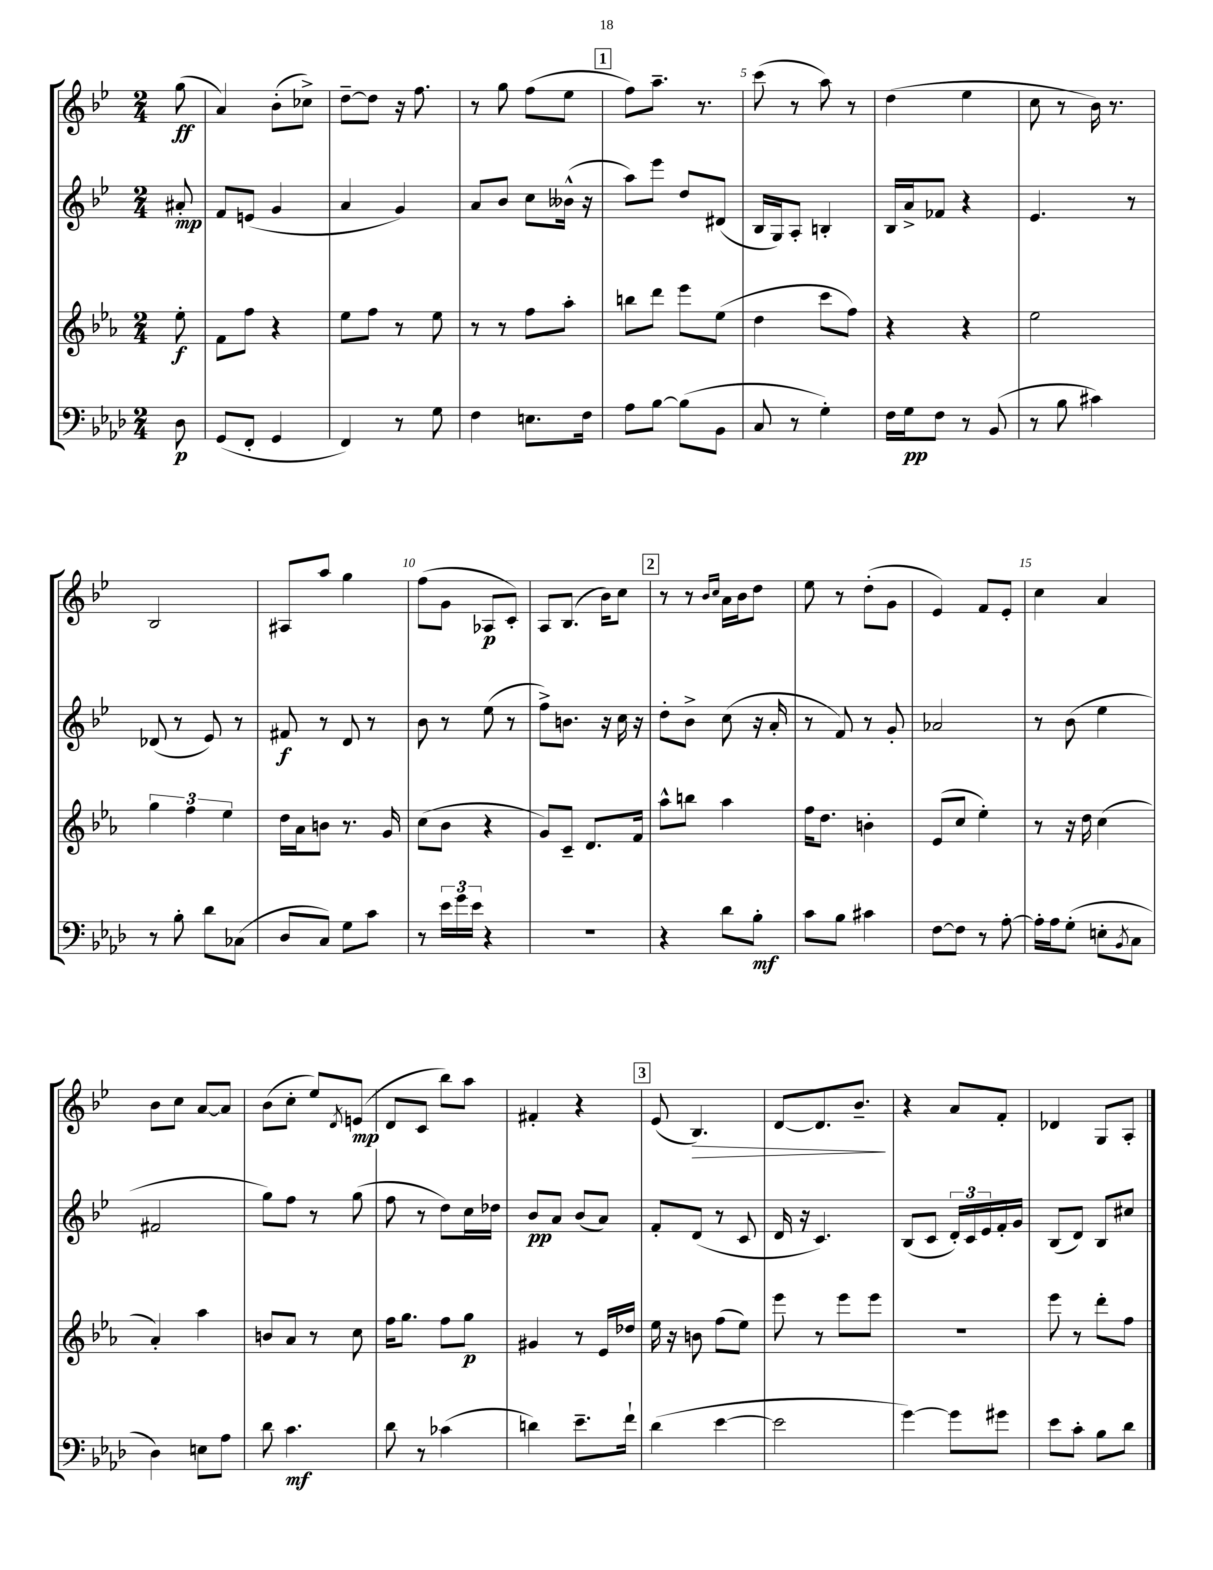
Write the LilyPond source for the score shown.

<<
\new StaffGroup <<
\new Staff = "s0" {
    \clef treble \key bes \major \numericTimeSignature \time 2/4 \partial 8
    g''8\ff( |
    a'4) bes'8-.( ces''8->) |
    d''8~-- d''8 r16 f''8. |
    r8 g''8 f''8( ees''8 |
    \mark \markup { \box "1" } f''8) a''8.-- r8. |
    c'''8( r8 a''8) r8 |
    d''4( ees''4 |
    c''8 r8 bes'16) r8. |
    bes2 |
    ais8 a''8 g''4 |
    f''8( g'8 aes8\p c'8-.) |
    a8 bes8.( bes'16) c''8 |
    \mark \markup { \box "2" } r8 r8 \grace { bes'16 c''16 } a'16 bes'16 d''8 |
    ees''8 r8 d''8-.( g'8 |
    ees'4) f'8 ees'8-. |
    c''4 a'4 |
    bes'8 c''8 a'8~ a'8 |
    bes'8( c''8-. ees''8) \acciaccatura { d'8 } e'8\mp( |
    d'8 c'8 bes''8) a''8 |
    fis'4-. r4 |
    \mark \markup { \box "3" } ees'8( bes4.\>) |
    d'8~ d'8. bes'8.--\! |
    r4 a'8 f'8-. |
    des'4 g8 a8-. \bar "|." |
}
\new Staff = "s1" {
    \clef treble \key bes \major \numericTimeSignature \time 2/4 \partial 8
    ais'8-.\mp |
    f'8 e'8( g'4 |
    a'4 g'4) |
    a'8 bes'8 c''8 beses'16-^( r16 |
    \mark \markup { \box "1" } a''8) ees'''8 d''8 dis'8( |
    bes16 g16) a8-. b4-. |
    bes16 a'16-> fes'8 r4 |
    ees'4. r8 |
    des'8( r8 ees'8) r8 |
    fis'8\f r8 d'8 r8 |
    bes'8 r8 ees''8( r8 |
    f''8->) b'8. r16 c''16 r16 |
    \mark \markup { \box "2" } d''8-. bes'8-> c''8( r16 a'16-. |
    r8 f'8) r8 g'8-. |
    aes'2 |
    r8 bes'8( ees''4 |
    fis'2 |
    g''8) f''8 r8 g''8( |
    f''8 r8 d''8) c''16 des''16 |
    bes'8\pp a'8 bes'8( a'8) |
    \mark \markup { \box "3" } f'8-. d'8( r8 c'8 |
    d'16 r16 c'4.) |
    bes8( c'8 \tuplet 3/2 { d'16-.) c'16 ees'16 } f'16-. g'16 |
    bes8( d'8) bes8 cis''8 \bar "|." |
}
\new Staff = "s2" {
    \clef treble \key ees \major \numericTimeSignature \time 2/4 \partial 8
    ees''8-.\f |
    f'8 f''8 r4 |
    ees''8 f''8 r8 ees''8 |
    r8 r8 f''8 aes''8-. |
    \mark \markup { \box "1" } b''8 d'''8 ees'''8 ees''8( |
    d''4 c'''8 f''8) |
    r4 r4 |
    ees''2 |
    \tuplet 3/2 { g''4 f''4 ees''4 } |
    d''16 aes'16 b'8 r8. g'16 |
    c''8( bes'8 r4 |
    g'8) c'8-- d'8. f'16 |
    \mark \markup { \box "2" } aes''8-^ b''8 aes''4 |
    f''16 d''8. b'4-. |
    ees'8( c''8 ees''4-.) |
    r8 r16 d''16 c''4( |
    aes'4-.) aes''4 |
    b'8 aes'8 r8 c''8 |
    f''16 g''8. f''8 g''8\p |
    gis'4 r8 ees'16 des''16 |
    \mark \markup { \box "3" } ees''16 r16 b'8 f''8( ees''8) |
    ees'''8 r8 ees'''8 ees'''8 |
    r2 |
    ees'''8 r8 d'''8-. f''8 \bar "|." |
}
\new Staff = "s3" {
    \clef bass \key aes \major \numericTimeSignature \time 2/4 \partial 8
    des8\p |
    g,8( f,8-. g,4 |
    f,4) r8 g8 |
    f4 e8. f16 |
    \mark \markup { \box "1" } aes8 bes8~ bes8( bes,8 |
    c8 r8 g4-.) |
    f16 g16\pp f8 r8 bes,8( |
    r8 bes8 cis'4) |
    r8 bes8-. des'8 ces8( |
    des8 c8) g8 c'8 |
    r8 \tuplet 3/2 { ees'16 g'16 ees'16 } r4 |
    R2 |
    \mark \markup { \box "2" } r4 des'8 bes8-.\mf |
    c'8 bes8 cis'4 |
    f8~ f8 r8 aes8~-. |
    aes16-. aes16 g8-.( e8-. \acciaccatura { bes,8 } c8 |
    des4) e8 aes8 |
    des'8 c'4.\mf |
    des'8 r8 ces'4( |
    d'4) ees'8.-- f'16-! |
    \mark \markup { \box "3" } des'4( ees'4~ |
    ees'2 |
    g'4~) g'8 gis'8 |
    ees'8 c'8-. bes8 des'8 \bar "|." |
}
>>
>>
\layout { \context { \Score \override BarNumber.break-visibility = ##(#f #t #t) barNumberVisibility = #(every-nth-bar-number-visible 5) } }
